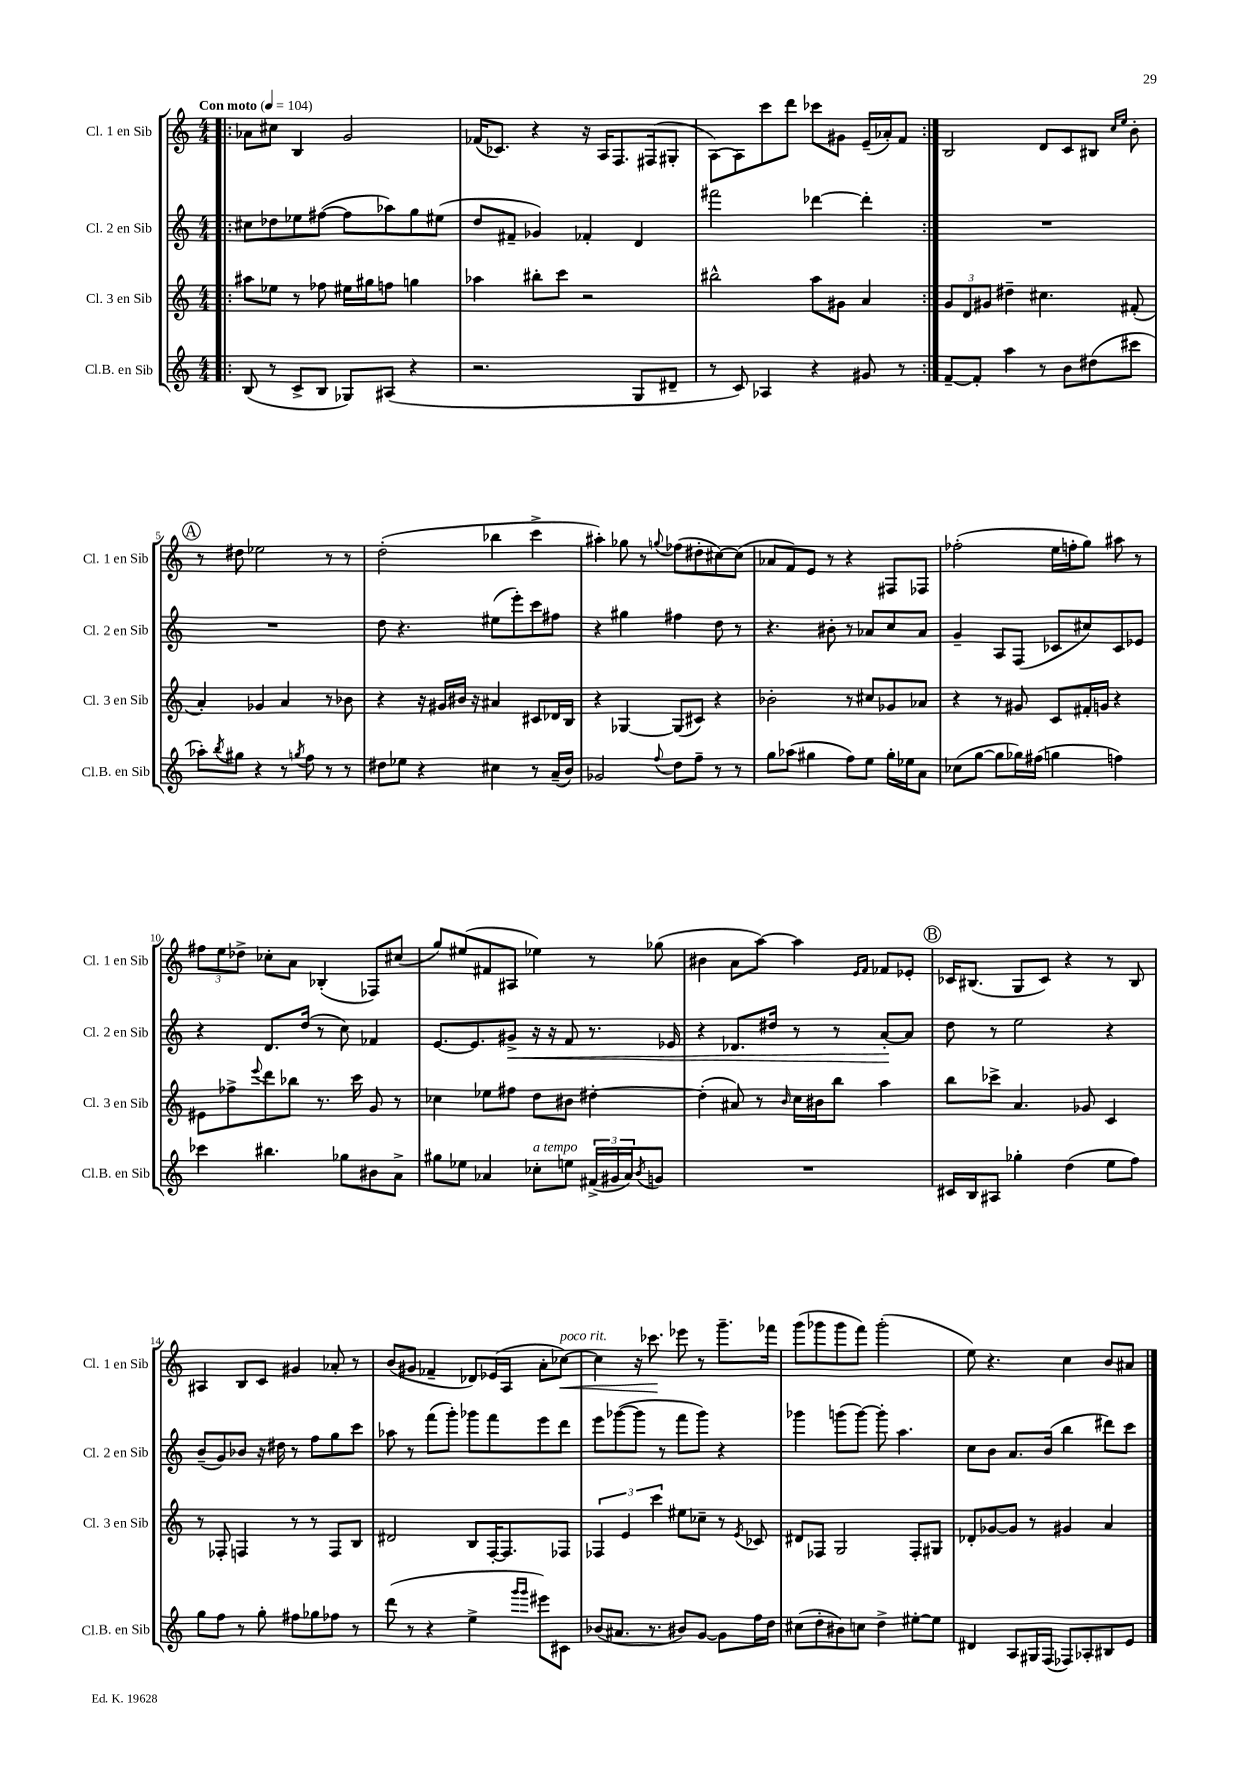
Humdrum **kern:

**kern	**kern	**kern	**dynam	**kern	**dynam
*part4	*part3	*part2	*part2	*part1	*part1
*staff4	*staff3	*staff2	*staff2	*staff1	*staff1
*I"Cl.B. en Sib	*I"Cl. 3 en Sib	*I"Cl. 2 en Sib	*	*I"Cl. 1 en Sib	*
*I'Cl.B. en Sib	*I'Cl. 3 en Sib	*I'Cl. 2 en Sib	*	*I'Cl. 1 en Sib	*
*clefG2	*clefG2	*clefG2	*	*clefG2	*
*k[]	*k[]	*k[]	*	*k[]	*
*M4/4	*M4/4	*M4/4	*	*M4/4	*
*MM104	*MM104	*MM104	*	*MM104	*
=1!|:	=1!|:	=1!|:	=1!|:	=1!|:	=1!|:
!	!	!	!	!LO:TX:a:B:t=Con moto	!
(8B/	8aa#X\L	8cc#X\L	.	8a-X\L	.
8r	8ee-X\J	8dd-X\	.	8cc#X\J	.
8c^/L	8r	8ee-X\	.	4B/	.
8B/J	8ff-X\	([8ff#X\J	.	.	.
8G-X/L)	16ee#X\LL	8ff#\L]	.	2g/	.
.	16gg#X\J	.	.	.	.
(8A#X/J	8ffn\J	8aa-X\)	.	.	.
4r	4ggn\	8gg\	.	.	.
.	.	(8ee#X\J	.	.	.
=2	=2	=2	=2	=2	=2
2.r	4aa-X\	8dd/L	.	(16f-X/KL	.
.	.	.	.	8.c-X/J)	.
.	.	8f#X~/J	.	.	.
.	8bb#X'\L	4g-X/)	.	4r	.
.	8ccc\J	.	.	.	.
.	2r	4f-X'/	.	16r	.
.	.	.	.	16A/KL	.
.	.	.	.	8.F/	.
8G/L	.	4d/	.	.	.
.	.	.	.	(16F#X/k	.
8d#X~/J	.	.	.	8G#X'/J	.
=3	=3	=3	=3	=3	=3
8r	2bb#X^^\	2fff#X\	.	[8A\L)	.
8c/)	.	.	.	8A\]	.
4A-X/	.	.	.	8ccc\	.
.	.	.	.	8ddd\J	.
4r	8aa\L	[4ddd-X\	.	8ccc-X\L	.
.	8g#X\J	.	.	8g#X\J	.
8g#X/	4a/	4ddd-'\]	.	(16e~/LL	.
.	.	.	.	16a-X'/J)	.
8r	.	.	.	8f/J	.
=4:|!	=4:|!	=4:|!	=4:|!	=4:|!	=4:|!
[8f~/L	12g/L	1r	.	2B/	.
.	12d/	.	.	.	.
8f'/J]	.	.	.	.	.
.	12g#X/J	.	.	.	.
4aa\	4dd#X~\	.	.	.	.
8r	4.cc#X\	.	.	8d/L	.
8b\L	.	.	.	8c/	.
(8dd#X\	.	.	.	8B#X/J	.
.	.	.	.	16qqcc/LL	.
.	.	.	.	16qqee/JJ	.
8ccc#X\J	(8f#X'/	.	.	8b'\	.
!!LO:LB:g=z
!!LO:REH:place=s1:t=A
=5	=5	=5	=5	=5	=5
8aa-X'\L)	4a'/)	1r	.	8r	.
8qbb/	.	.	.	.	.
8gg#X\J	.	.	.	8dd#X\	.
4r	4g-X/	.	.	2ee-X\	.
8r	4a/	.	.	.	.
8qggn/	.	.	.	.	.
8ff\	.	.	.	.	.
8r	8r	.	.	8r	.
8r	8b-X\	.	.	8r	.
=6	=6	=6	=6	=6	=6
8dd#X\L	4r	8dd\	.	(2dd'\	.
8ee-X\J	.	4.r	.	.	.
4r	16r	.	.	.	.
.	16g#X/LL	.	.	.	.
.	16b#X/JJ	.	.	.	.
.	16r	.	.	.	.
4cc#X\	4a#X/	(8ee#X\L	.	4bb-X\	.
.	.	8eee'\)	.	.	.
8r	8c#X/L	8ccc\	.	4ccc^\	.
(16a~/LL	16d-X/L	8ff#X\J	.	.	.
16b/JJ)	16B/JJ	.	.	.	.
=7	=7	=7	=7	=7	=7
2g-X/	4r	4r	.	4aa#X'\)	.
.	[4G-X/	4gg#X\	.	8gg-X\	.
.	.	.	.	8r	.
8qqff/	.	.	.	8qqggn/	.
8dd\L	(8G-/L]	4ff#X\	.	(8ff-X\L	.
8ff~\J	8c#X/J)	.	.	8dd#X'\	.
8r	4r	8dd\	.	[8cc#X\)	.
8r	.	8r	.	(8cc#\J]	.
=8	=8	=8	=8	=8	=8
8gg\L	2b-X'\	4.r	.	8a-X/L	.
(8aa-X\J	.	.	.	8f/)	.
4gg#X\	.	.	.	8e/J	.
.	.	8b#X'\	.	8r	.
8ff\L)	8r	8r	.	4r	.
8ee\J	8cc#X/L	8a-X/L	.	.	.
16gg#'\LL	8g-X/	8cc/	.	8F#X/L	.
16ee-X\J	.	.	.	.	.
8a\J	8a-X/J	8a-/J	.	8F-X/J	.
=9	=9	=9	=9	=9	=9
(8cc-X\L	4r	4g~/	.	(2ff-X'\	.
[8gg\J	.	.	.	.	.
8gg\L]	8r	8A/L	.	.	.
16gg-X\L)	8g#X/	(8F/J	.	.	.
(16ff#X\JJ	.	.	.	.	.
4ggn\	8c/L	8c-X/L	.	16ee\LL	.
.	.	.	.	16ffn'\J	.
.	16f#X'/L	8cc#X/)	.	8gg\J)	.
.	16gn/JJ	.	.	.	.
4ffn\)	4r	8c-/	.	8aa#X\	.
.	.	8e-X/J	.	8r	.
!!LO:LB:g=z
=10	=10	=10	=10	=10	=10
4ccc-X\	8e#X\L	4r	.	12ff#X\L	.
.	.	.	.	12ee\	.
.	8ff-X^\	.	.	.	.
.	.	.	.	12dd-X^\J	.
.	8qqeee/	.	.	.	.
4.bb#X\	8ddd\	8.d/L	.	8cc-X'\L	.
.	8bb-X\J	.	.	8a\J	.
.	.	(16dd/Jk	.	.	.
.	8.r	8r	.	(4B-X'/	.
8gg-X\L	.	8cc\)	.	.	.
.	16ccc\	.	.	.	.
8b#X\	8g/	4f-X/	.	8F-X/L)	.
8a^\J	8r	.	.	(8cc#X/J	.
=11	=11	=11	=11	=11	=11
8gg#X\L	4cc-X\	[8.e/L	.	8gg/L)	.
8ee-X\J	.	.	.	(8ee#X/	.
.	.	8.e/]	.	.	.
4a-X/	8ee-X\L	.	.	8f#X/	.
!	!	!	!LO:HP:b	!	!
.	8ff#X\J	8g#X^/J	<	8A#X/J	.
!LO:TX:a:i:t=a tempo	!	!	!	!	!
8cc-X'\L	8dd\L	16r	.	4ee-X\)	.
.	.	16r	.	.	.
8een\J	8b#X\J	8f/	.	.	.
(24f#X^/LL	[4dd#X'\	8.r	.	8r	.
24g#X/	.	.	.	.	.
24a-/J)	.	.	.	.	.
8qb/	.	.	.	.	.
8gn/J	.	.	.	(8gg-X\	.
.	.	16e-X/	.	.	.
=12	=12	=12	=12	=12	=12
1r	(4dd#'\]	4r	.	4b#X\	.
.	8a#X/)	8.d-X/L	.	8a\L	.
.	8r	.	.	[8aa\J)	.
.	.	16dd#X/Jk	.	.	.
.	16qqb/	.	.	.	.
.	16cc\LL	8r	.	4aa\]	.
.	16b#X\J	.	.	.	.
.	8bb\J	8r	.	.	.
.	.	.	.	16qqe/LL	.
.	.	.	.	16qqf/JJ	.
.	4aa\	[8a'/L	.	8f-X/L	.
.	.	8a/J]	[	8e-X'/J	.
!!LO:REH:place=s1:t=B
=13	=13	=13	=13	=13	=13
16c#X/LL	8bb\L	8dd\	.	16c-X/KL	.
16B/J	.	.	.	(8.B#X/J	.
8A#X/J	8ccc-X^\J	8r	.	.	.
4gg-X'\	4.a/	2ee\	.	8G/L	.
.	.	.	.	8c-/J)	.
(4dd\	.	.	.	4r	.
.	8g-X/	.	.	.	.
8ee\L	4c/	4r	.	8r	.
8ff\J)	.	.	.	8B#/	.
!!LO:LB:g=z
=14	=14	=14	=14	=14	=14
8gg\L	8r	(8b~/L	.	4A#X/	.
8ff\J	8F-X'/	8g/)	.	.	.
8r	4Fn/	8b-X/J	.	8B/L	.
8gg'\	.	16r	.	8c/J	.
.	.	16dd#X\	.	.	.
8ff#X\L	8r	8r	.	4g#X/	.
8gg-X\	8r	8ff\L	.	.	.
8ff-X\J	8F/L	8gg\	.	8a-X'/	.
8r	8B/J	8ccc\J	.	8r	.
=15	=15	=15	=15	=15	=15
(8ddd\	2d#X/	8aa-X\	.	(8b/L	.
8r	.	8r	.	8g#X/J	.
4r	.	(8fff\L	.	4f-X~/	.
.	.	8ggg'\J)	.	.	.
4ee^\	8B/L	8ggg-X\L	.	8d-X/L)	.
.	[16F'/K	8fff\	.	(16e-X/L	.
.	8.F/]	.	.	16A/JJ	.
16qqggg/LL	.	.	.	.	.
16qqggg/JJ	.	.	.	.	.
8eee#X\L)	.	8eee\	.	8a'\L	.
!	!	!	!	!LO:TX:a:i:t=poco rit.	!
!	!	!	!	!	!LO:HP:b
8c#X\J	8F-X/J	8ddd\J	.	[8cc-X\J)	<
=16	=16	=16	=16	=16	=16
(8b-X/L	6F-X/	8eee\L	.	4cc-\]	.
8.a#X/J	.	([8ggg-X\	.	.	.
.	6e/	.	.	.	.
.	.	8ggg-\J]	.	16r	.
8.r	.	.	.	8.ccc-X\	.
.	6ccc\	.	.	.	.
.	.	8r	.	.	.
8b#X/L)	8ee#X\L	8fff\L	.	8eee-X\	[
[8g/J	8cc-X~\J	8ggg-\J)	.	8r	.
8g\L]	8r	4r	.	8.ggg~\L	.
.	8qe/	.	.	.	.
16ff\L	8c-X/	.	.	.	.
16dd\JJ	.	.	.	16fff-X\Jk	.
=17	=17	=17	=17	=17	=17
(8cc#X\L	8d#X/L	4ggg-X\	.	(8ggg\L	.
8dd'\	8F-X/J	.	.	8ggg-X\	.
8b#X\)	2G/	(8gggn\L	.	8ggg-\	.
8ccn\J	.	[8ggg\J)	.	8fff\J)	.
4dd^\	.	8ggg'\]	.	(2ggg-'\	.
.	.	4.aa\	.	.	.
[8ee#X'\L	8F-'/L	.	.	.	.
8ee#\J]	8G#X/J	.	.	.	.
=18	=18	=18	=18	=18	=18
4d#X/	8d-X'/L	8cc\L	.	8ee\)	.
.	[8g-X/	8b\J	.	4.r	.
8A/L	8g-/J]	8.a/L	.	.	.
16G#X/L	8r	.	.	.	.
(16F/JJ	.	(16b/Jk	.	.	.
8F-X/L)	4g#X/	4bb\	.	4cc\	.
8A-X'/	.	.	.	.	.
8B#X/	4a/	8ddd#X\L)	.	8b/L	.
8e/J	.	8ccc\J	.	8a#X/J	.
==	==	==	==	==	==
*-	*-	*-	*-	*-	*-
